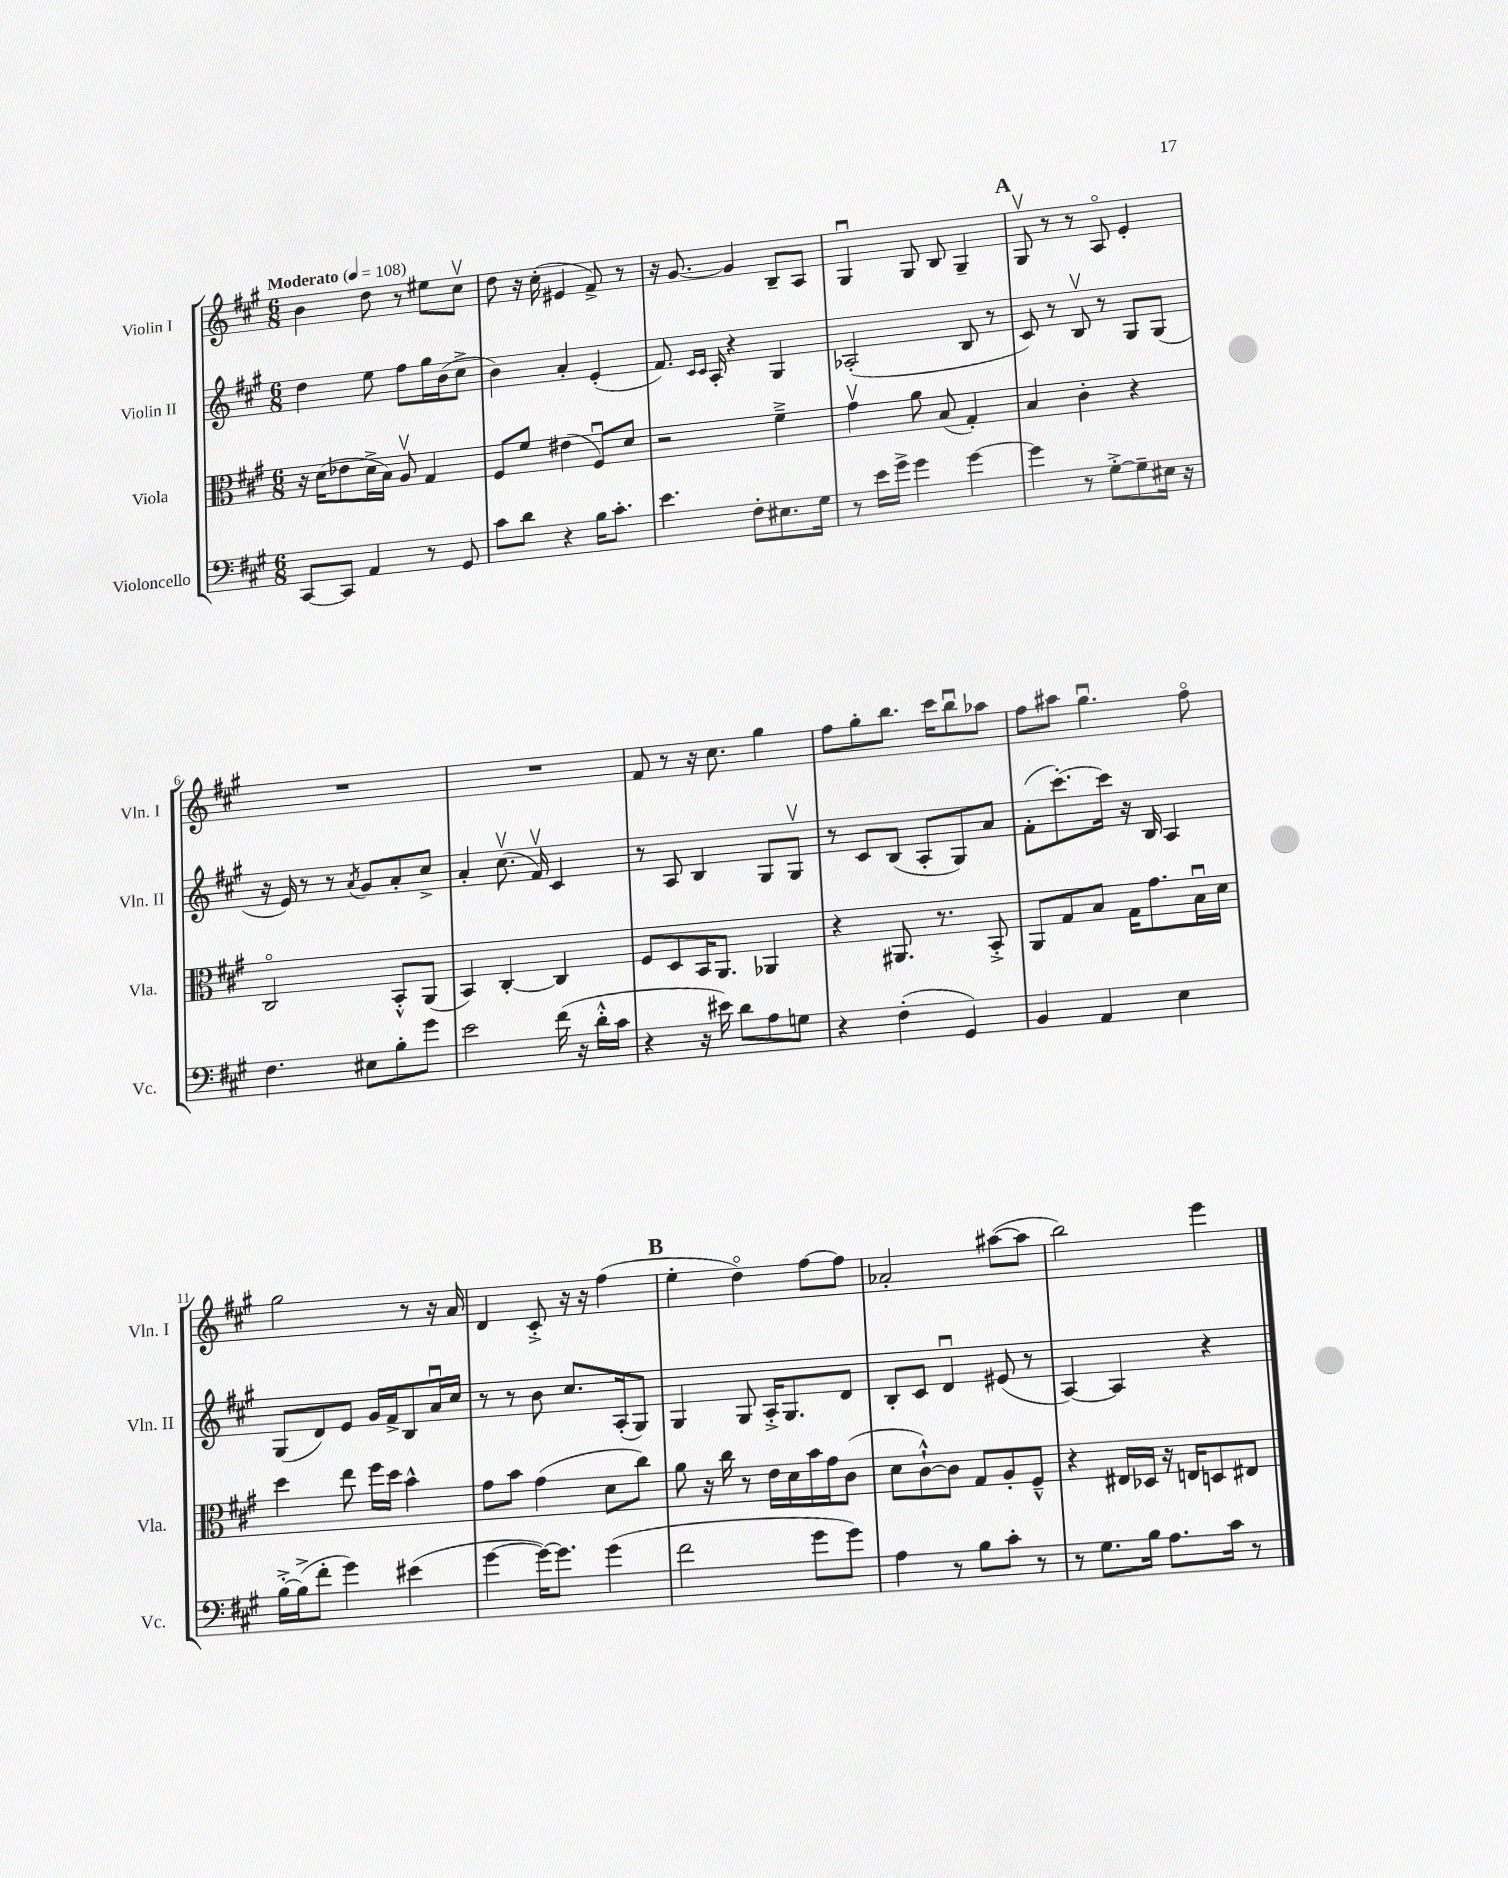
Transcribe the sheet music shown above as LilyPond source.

<<
\new StaffGroup <<
\new Staff = "s0" \with { instrumentName = "Violin I" shortInstrumentName = "Vln. I" } {
    \clef treble \key a \major \numericTimeSignature \time 6/8 \tempo "Moderato" 4 = 108
    b'4 d''8 r8 eis''8 cis''8\upbow |
    d''8 r16 cis''16-.( eis'4 fis'8->) r8 |
    r16 gis'8.~ gis'4 b8-- a8 |
    gis4\downbow gis8 b8 gis4-- |
    \mark \markup { \bold "A" } gis8\upbow r8 r8 a8\flageolet e'4-. |
    R2. |
    R2. |
    fis'8 r8 r16 cis''8. gis''4 |
    fis''8 gis''8-. b''8. cis'''16 b''8\downbow aes''8 |
    fis''8 ais''8 gis''4.\downbow fis''8\flageolet |
    gis''2 r8 r16 a'16 |
    d'4 cis'8-.-> r16 r16 fis''4( |
    \mark \markup { \bold "B" } e''4-. d''4\flageolet) fis''8~ fis''8 |
    aes'2-. ais''8~( ais''8 |
    b''2) e'''4 \bar "|." |
}
\new Staff = "s1" \with { instrumentName = "Violin II" shortInstrumentName = "Vln. II" } {
    \clef treble \key a \major \numericTimeSignature \time 6/8
    d''4 e''8 fis''8 gis''16 b'16( cis''8-> |
    b'4) a'4-. e'4-.( |
    fis'8.) \grace { cis'16 cis'16 } a16-. r4 gis4 |
    aes2-.( b8 r8 |
    \mark \markup { \bold "A" } cis'8) r8 b8\upbow r8 gis8 gis8( |
    r16 e'16) r8 r8 \acciaccatura { a'8 } gis'8 a'8-. cis''8-> |
    a'4-. cis''8.\upbow( fis'16\upbow) cis'4 |
    r8 a8 b4 gis8 gis8\upbow |
    r8 cis'8 b8( a8-. gis8) a'8 |
    fis'8-.( cis'''8.~-.) cis'''16 r16 b16 a4 |
    gis8( d'8) e'8 gis'16 fis'16-> b8 a'16\downbow cis''16 |
    r8 r8 b'8 cis''8. a16-.( gis8) |
    \mark \markup { \bold "B" } gis4 gis8 a16-.-> gis8. d'8 |
    b8-. cis'8 d'4\downbow eis'8( r8 |
    a4~) a4 r4 \bar "|." |
}
\new Staff = "s2" \with { instrumentName = "Viola" shortInstrumentName = "Vla." } {
    \clef alto \key a \major \numericTimeSignature \time 6/8
    r16 d'16( ees'8 d'16-> b16) a8\upbow gis4 |
    fis8 fis'8 eis'4( fis8\downbow) d'8 |
    r2 fis'4---> |
    gis'4\upbow a'8 b8( gis4-.) |
    \mark \markup { \bold "A" } b4 cis'4-. r4 |
    cis2\flageolet b,8-.-^ a,8( |
    b,4) cis4~-. cis4 |
    fis8 d8 b,16 a,8. aes,4 |
    r4 ais,8. r8. b,8-.-> |
    a,8 gis8 b8 gis16 gis'8. b16\downbow d'16 |
    d''4 e''8 fis''16 d''16 b'4-^ |
    gis'8 b'8 gis'4( d'8 cis''8) |
    \mark \markup { \bold "B" } a'8 r16 cis''16 r8 e'16 d'16 b'16 gis'16 cis'8( |
    d'8 cis'8~-!-^) cis'8 gis8 a8-. fis8---^ |
    r4 eis16 des16 r16 e16 d8 eis8 \bar "|." |
}
\new Staff = "s3" \with { instrumentName = "Violoncello" shortInstrumentName = "Vc." } {
    \clef bass \key a \major \numericTimeSignature \time 6/8
    cis,8~ cis,8 a,4 r8 gis,8 |
    cis'8 d'8 r4 b16 cis'8.-. |
    e'4. fis8-. eis8. gis16 |
    r8 e'16 gis'16-> gis'4 gis'4~ |
    \mark \markup { \bold "A" } gis'4 r8 gis8~-.-> gis8-- eis16 r16 |
    fis4. eis8 b8-. gis'8 |
    e'2 fis'16( r16 d'16-.-^ cis'16 |
    r4 r16 eis'16) d'8 a8 g8 |
    r4 fis4-.( gis,4) |
    b,4 a,4 e4 |
    b16~-.-> b16->( fis'8-. gis'4) eis'4( |
    gis'4~ gis'16~) gis'8. gis'4( |
    \mark \markup { \bold "B" } fis'2 gis'8 gis'8) |
    a4 r8 b8 cis'8-. r8 |
    r8 gis8. b16 a8. cis'16 r8 \bar "|." |
}
>>
>>
